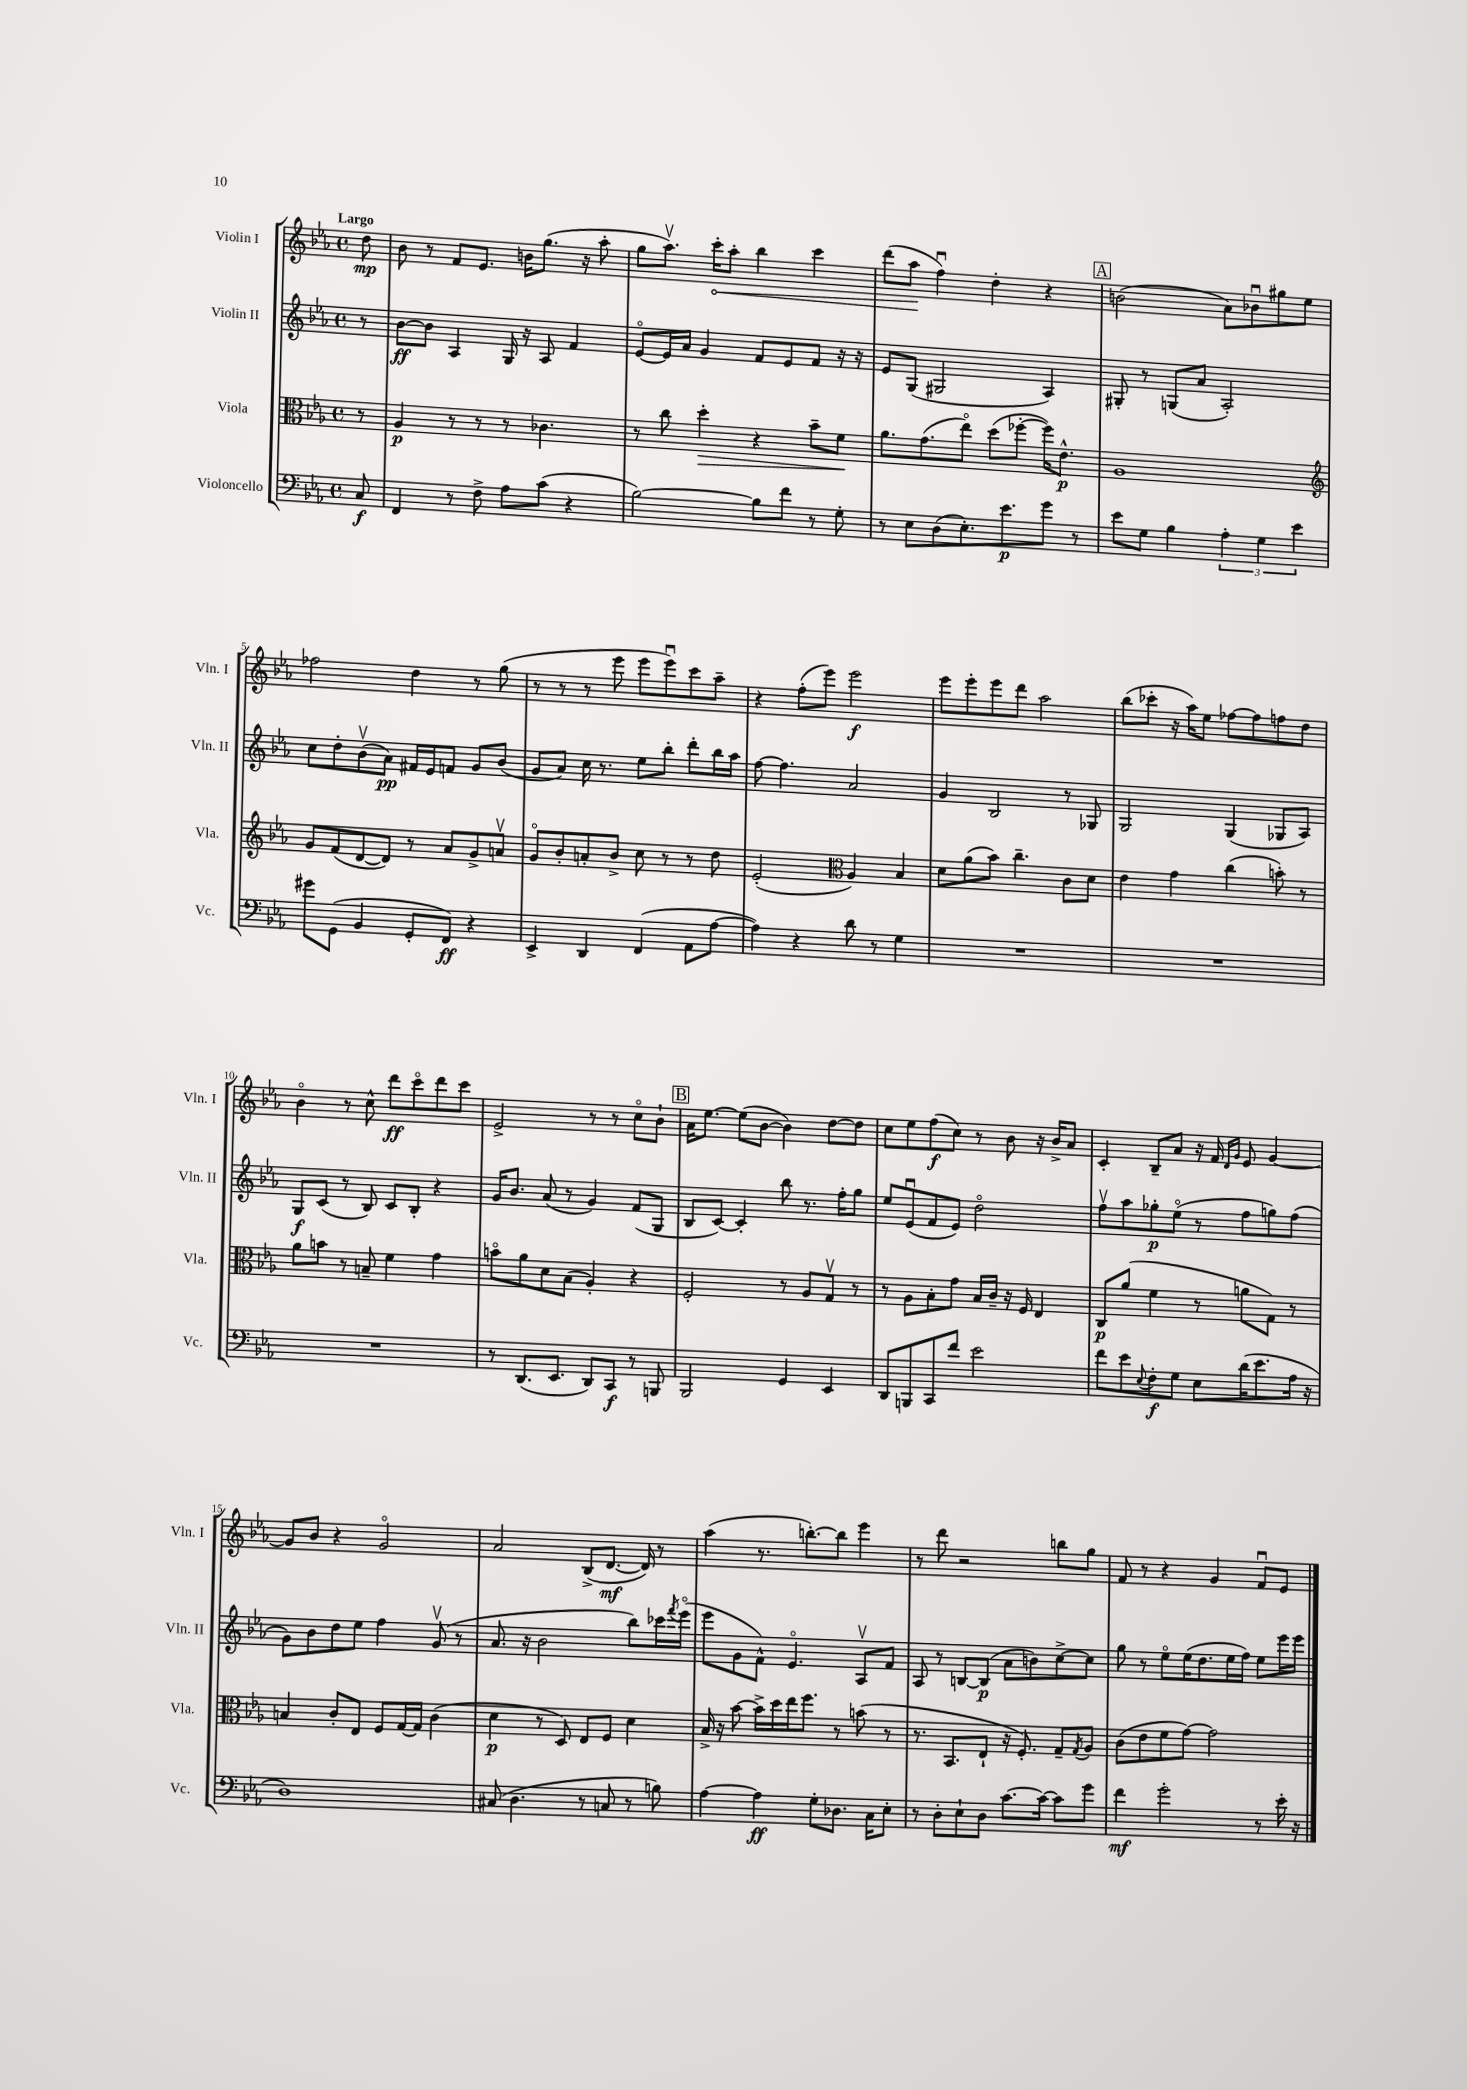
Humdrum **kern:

**kern	**kern	**kern	**kern
*staff4	*staff3	*staff2	*staff1
*clefF4	*clefC3	*clefG2	*clefG2
*k[b-e-a-]	*k[b-e-a-]	*k[b-e-a-]	*k[b-e-a-]
*M4/4	*M4/4	*M4/4	*M4/4
*met(c)	*met(c)	*met(c)	*met(c)
8C	8r	8r	8dd
=	=	=	=
4FF	4A-	[8b-	8b-
.	.	8b-]	8r
8r	8r	4A-	8f
8F^	8r	.	8.e-
8A-	8r	16G	.
.	.	16r	16b
(8c	4.c-	8A-	(8.gg
4r	.	4f	.
.	.	.	16r
.	.	.	8aa-'
=	=	=	=
[2B-)	8r	[8e-o	8gg
.	8cc	16e-]	8.aa-v)
.	.	16a-	.
.	4dd'	4g	.
.	.	.	16ccc'
.	.	.	8aa-'
8B-]	4r	8f	4bb-
8f	.	8e-	.
8r	8b-~	8f	4ccc
8G'	8f	16r	.
.	.	16r	.
=	=	=	=
8r	8.a-	8e-	(8ddd
8E-	.	(8G	8aa-
.	(8.g	.	.
(8D	.	2G#	4ffu)
8.E-')	8ee-o)	.	.
.	(8dd	.	4dd'
8.e-	.	.	.
.	[8ff-'	.	.
8g	16ff-])	4A-)	4r
.	8.e-^^	.	.
8r	.	.	.
=	=	=	=
8e-	1A-	8G#'	(2b
8G	.	8r	.
4B-	.	(8G	.
.	.	8a-	.
6A-'	.	2A-')	8a-)
.	.	.	8b-u
6G	.	.	.
.	.	.	8gg#
6e-	.	.	.
.	.	.	8ee-
=	=	=	=
*	*clefG2	*	*
8g#	8g	8cc	2ff-
(8GG	(8f	8dd'	.
4BB-	[8d	(8b-v	.
.	8d])	8a-)	.
8GG'	8r	16f#	4dd
.	.	16e-	.
8FF)	8a-	8f	.
4r	8g^	8g	8r
.	8av	(8b-	(8gg
=	=	=	=
4EE-^	8go	8g	8r
.	8b-'	8a-)	8r
4DD	8a'	16cc	8r
.	.	8.r	.
.	8b-^	.	8eee-
(4FF	8cc	8ee-	8eee-
.	8r	8bb-'	8eee-u)
8AA-	8r	8ddd'	8ccc
[8A-	8dd	16bb-	8aa-~
.	.	16aa-	.
=	=	=	=
4A-])	(2e-'	[8ff	4r
.	.	4.ff]	.
4r	.	.	(8ff'
.	.	.	8eee-)
*	*clefC3	*	*
8d	4A-)	2a-	2eee-
8r	.	.	.
4G	4B-	.	.
=	=	=	=
1r	8d	4g	8eee-
.	(8a-	.	8eee-'
.	8b-)	2B-	8eee-
.	4.cc~	.	8ddd
.	.	.	2aa-
.	8c	8r	.
.	8d	8G-	.
=	=	=	=
1r	4e-	2G	(8bb-
.	.	.	8ccc-'
.	4g	.	16r
.	.	.	16aa-)
.	.	.	8ee-
.	(4cc	(4G	[8ff-
.	.	.	8ff-]
.	8b')	8G-	8ff
.	8r	8A-)	8dd
=	=	=	=
1r	8a-	8G	4b-o
.	8b	(8c	.
.	8r	8r	8r
.	8B~	8B-)	8cc^^
.	4f	8c	8ddd
.	.	8B-'	8ccco
.	4g	4r	8ddd
.	.	.	8ccc
=	=	=	=
8r	8bo	16g	2e-^
.	.	8.b-	.
(8.DD	8a-	.	.
.	8d	(8a-	.
8.EE-	.	.	.
.	(8B-	8r	.
8DD)	4A-')	4g)	8r
8CC	.	.	8r
8r	4r	(8f	8cco
8BBB	.	8G	8b-`
=	=	=	=
2BBB-	2F'	8B-	16a-
.	.	.	[8.ee-
.	.	[8c)	.
.	.	4c']	(8ee-]
.	.	.	[8b-
4GG	8r	8bb-	4b-])
.	8A-	8.r	.
4EE-	8Gv	.	[8dd
.	.	16ff'	.
.	8r	8gg	8dd]
=	=	=	=
8DD	8r	8ee-	8cc
8BBB	8A-	(8e-u	8ee-
8CC	8B-'	8f	(8ff
8f	8g	8e-)	8cc)
2e-	16B-	2ddo	8r
.	16c~	.	.
.	16r	.	8b-
.	16F	.	.
.	4E-	.	16r
.	.	.	16b-^
.	.	.	8a-
=	=	=	=
8f	8C	8ffv	4c'
8e-	(8a-	8aa-	.
8qqE-	.	.	.
8F'	4f	8gg-'	8B-~
8G	.	(8ee-o	8a-
8E-	8r	8r	16r
.	.	.	16f
.	.	.	16qqd
.	.	.	16qqg
(16d	8a	8ff	8e-
8.e-	.	.	.
.	8G)	8gg)	[4g
16A-	8r	(8ff	.
16r	.	.	.
=	=	=	=
1D)	4B	8g)	8g]
.	.	8b-	8b-
.	8c'	8dd	4r
.	8E-	8ee-	.
.	8F	4ff	2go
.	[16G	.	.
.	16G]	.	.
.	(4c	(8gv	.
.	.	8r	.
=	=	=	=
(8C#	4d	8.a-	2a-
4.D	.	.	.
.	.	16r	.
.	8r	2b-	.
.	8D)	.	.
8r	8E-	.	(8B-^
8C	8F	.	[8.d
8r	4d	8bb-)	.
.	.	.	16d])
8B)	.	16ccc-	8r
.	.	8qfff	.
.	.	(16eee-o	.
=	=	=	=
[4A-	16B-^	8eee-	(4aa-
.	16r	.	.
.	[8b-	8g	.
4A-]	16b-^]	8f^^)	8.r
.	16dd	.	.
.	16ee-	4.e-o	.
.	8.ff	.	[8.bb')
8G'	.	.	.
8.D-	8r	.	8bb]
.	(8b	8A-v	4eee-
16C	.	.	.
8E-'	8r	8f	.
=	=	=	=
8r	8.r	8A-	8r
8D'	.	8r	8ddd
.	8.BB-	.	.
8E-`	.	[8B	2r
8D	8E-`	(8B]	.
[8.c	16r	8a-	.
.	8.F')	.	.
.	.	8b)	.
16c_	.	.	.
8c]	8G~	[8cc^	8bb
.	8qG	.	.
8g	8A-	8cc]	8gg
=	=	=	=
4f	(8c	8gg	8f
.	8e-	8r	8r
2g'	8f	8ee-o	4r
.	[8g)	(16ee-	.
.	.	8.dd	.
.	2g]	.	4g
.	.	16ee-	.
.	.	16ff)	.
8r	.	8ee-	8fu
16e-'	.	16eee-	8e-
16r	.	16eee-	.
==	==	==	==
*-	*-	*-	*-
